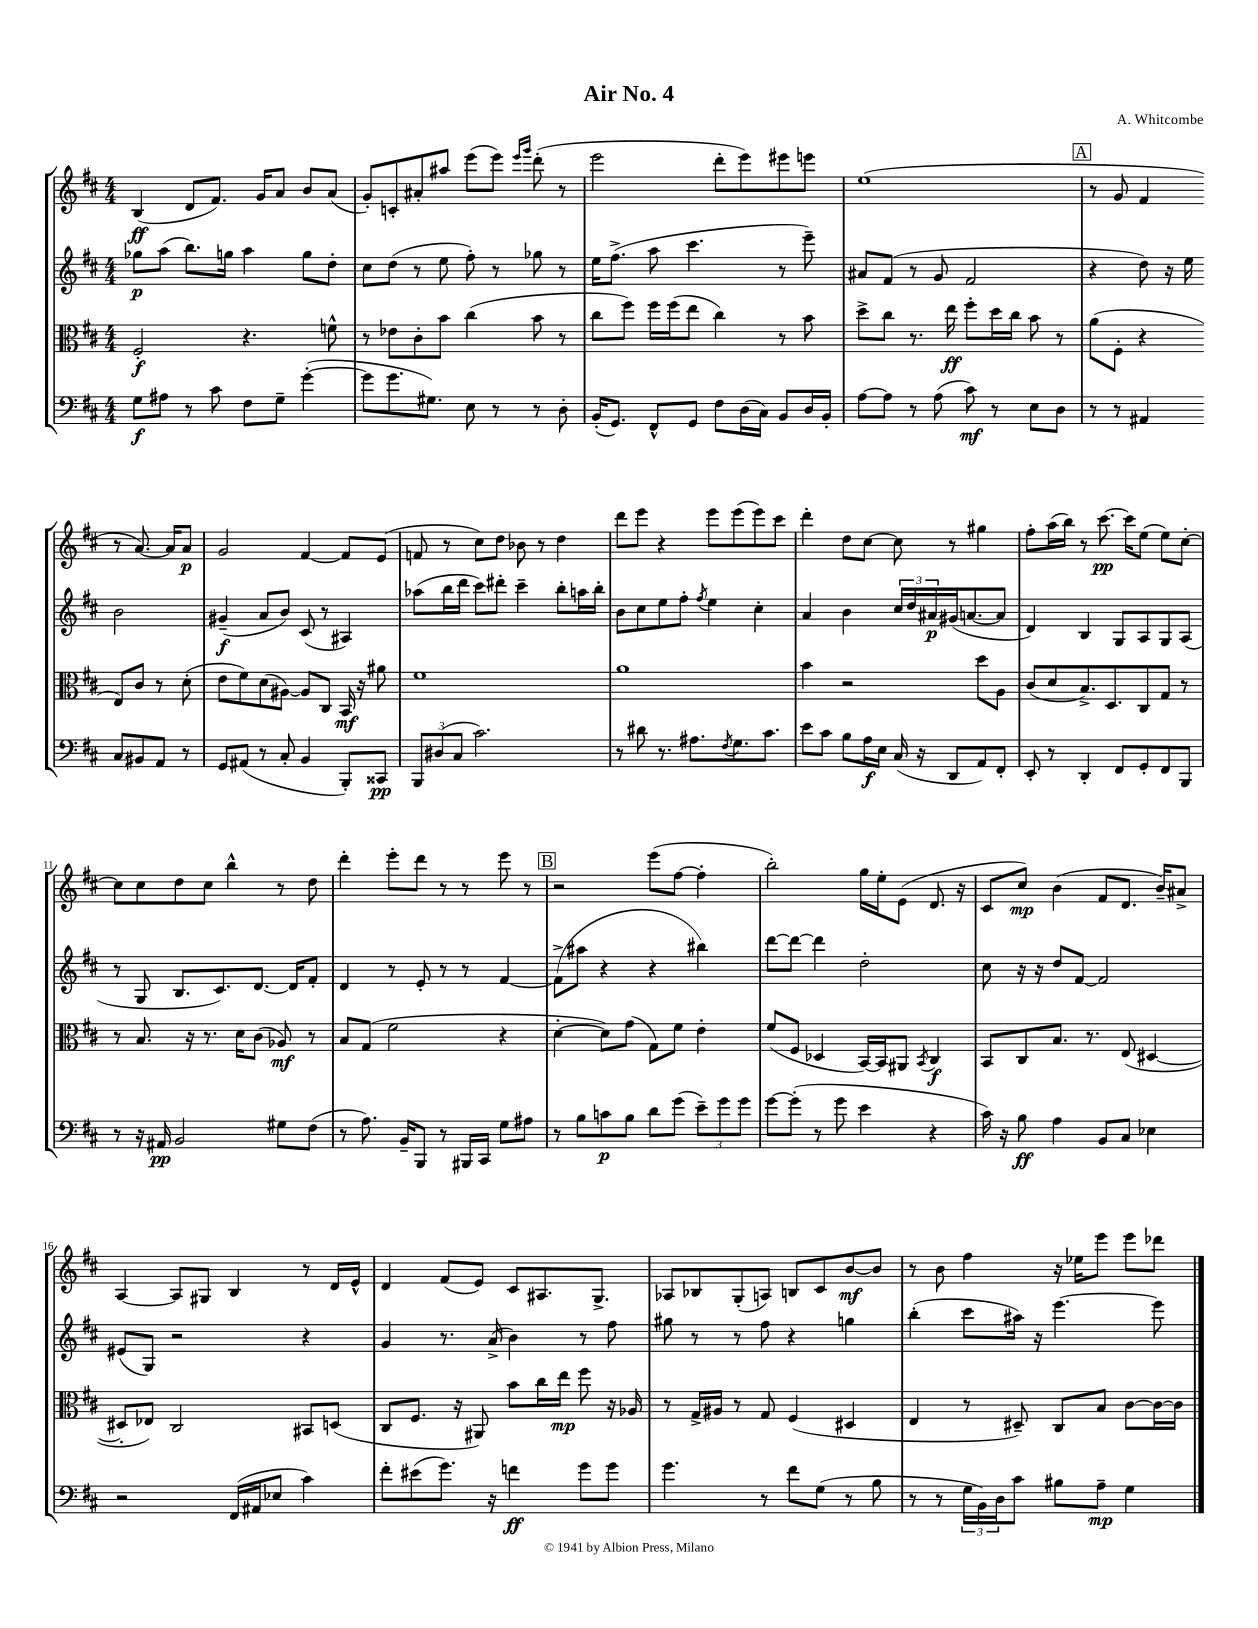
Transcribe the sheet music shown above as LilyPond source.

\header { title = "Air No. 4" composer = "A. Whitcombe" }
<<
\new StaffGroup <<
\new Staff = "s0" {
    \clef treble \key d \major \numericTimeSignature \time 4/4
    b4\ff( d'8 fis'8.) g'16 a'8 b'8 a'8( |
    g'8-.) c'8-. ais'8-. ais''8 e'''8( e'''8) \grace { e'''16 g'''16 } d'''8-.( r8 |
    e'''2 d'''8-. e'''8) eis'''8 e'''8 |
    e''1( |
    \mark \markup { \box "A" } r8 g'8 fis'4 r8 a'8.~) a'16 a'8\p |
    g'2 fis'4~ fis'8 e'8( |
    f'8 r8 cis''8) d''8 bes'8 r8 d''4 |
    d'''8 e'''8 r4 e'''8 e'''8( e'''8) cis'''8 |
    d'''4-. d''8 cis''8~ cis''8 r8 gis''4 |
    fis''8-. a''16( b''16) r8 cis'''8.~\pp cis'''16 e''8( e''8) cis''8~-. |
    cis''8 cis''8 d''8 cis''8 b''4-^ r8 d''8 |
    d'''4-. e'''8-. d'''8 r8 r8 e'''8 r8 |
    \mark \markup { \box "B" } r2 e'''8( fis''8~ fis''4-. |
    b''2-.) g''16 e''16-. e'8( d'8. r16 |
    cis'8 cis''8\mp) b'4( fis'8 d'8. b'16--) ais'8-> |
    a4~ a8 gis8 b4 r8 d'16 e'16-^ |
    d'4 fis'8( e'8) cis'8 ais8. g8.-> |
    aes8 bes8 g8-.( a8) b8 cis'8 b'8~\mf b'8 |
    r8 b'8 fis''4 r16 ees''16 e'''8 e'''8 des'''8 \bar "|." |
}
\new Staff = "s1" {
    \clef treble \key d \major \numericTimeSignature \time 4/4
    ges''8\p a''8( b''8.) g''16 a''4 g''8 d''8-. |
    cis''8 d''8( r8 e''8 fis''8-.) r8 ges''8 r8 |
    e''16 fis''8.->( a''8 cis'''4. r8 e'''8--) |
    ais'8 fis'8( r8 g'8 fis'2 |
    \mark \markup { \box "A" } r4 d''8) r16 e''16 b'2 |
    gis'4--\f( a'8 b'8) cis'8( r8 ais4) |
    aes''8( b''16 d'''16 cis'''8) dis'''8-. cis'''4-- b''8-. a''16 b''16-. |
    b'8 cis''8 e''8 fis''8-. \acciaccatura { fis''8 } e''4 cis''4-. |
    a'4 b'4 \tuplet 3/2 { cis''16 d''16 ais'16\p } gis'16( a'8.~ a'8 |
    d'4) b4 g8 a8 g8 a8( |
    r8 g8 b8. cis'8.) d'8.~ d'16 fis'8-. |
    d'4 r8 e'8-. r8 r8 fis'4~ |
    \mark \markup { \box "B" } fis'8->( ais''8 r4 r4 bis''4) |
    d'''8~ d'''8~ d'''4 d''2-. |
    cis''8 r16 r16 d''8 fis'8~ fis'2 |
    eis'8( g8) r2 r4 |
    g'4 r8. a'16->( b'4) r8 fis''8 |
    gis''8 r8 r8 fis''8 r4 g''4 |
    b''4-.( cis'''8 ais''16) r16 e'''4.~ e'''8 \bar "|." |
}
\new Staff = "s2" {
    \clef alto \key d \major \numericTimeSignature \time 4/4
    fis2-.\f r4. f'8-^ |
    r8 ees'8 cis'8-. b'8 cis''4( b'8 r8 |
    cis''8 fis''8) fis''16 fis''16( e''8 cis''4) r8 b'8 |
    d''8-> cis''8 r8. e''16\ff fis''8-. d''16 cis''16 b'8 r8 |
    \mark \markup { \box "A" } a'8( fis8-. r4 e8) cis'8 r8 d'8-.( |
    e'8 fis'8) d'8( ais8~) ais8 cis8 b,16\mf r16 ais'8 |
    fis'1 |
    a'1 |
    b'4 r2 d''8 a8 |
    cis'8( d'8 b8.->) d8. cis8 g8 r8 |
    r8 b8. r16 r8. d'16 cis'8( aes8\mf) r8 |
    b8 g8( fis'2 r4 |
    \mark \markup { \box "B" } d'4~-. d'8) g'8( g8) fis'8 e'4-. |
    fis'8( fis8 des4 b,16~) b,16 ais,8 \acciaccatura { b,8 } cis4\f |
    b,8 cis8 b8. r8. e8( dis4~ |
    dis8-. ees8) cis2 bis,8 d8( |
    cis8 fis8. r16 ais,8) b'8 cis''16 e''16\mp fis''8 r16 aes16 |
    r8 g16-> ais16 r8 g8 fis4( dis4 |
    e4 r8 dis8--) cis8 b8 cis'8~ cis'16~ cis'16 \bar "|." |
}
\new Staff = "s3" {
    \clef bass \key d \major \numericTimeSignature \time 4/4
    g8\f ais8 r8 cis'8 fis8 g8-- g'4~-.( |
    g'8 g'8. gis8.) e8 r8 r8 d8-. |
    b,16-.( g,8.) fis,8-^ g,8 fis8 d16( cis16) b,8 d16 b,16-. |
    a8~ a8 r8 a8( cis'8\mf) r8 e8 d8 |
    \mark \markup { \box "A" } r8 r8 ais,4 cis8 bis,8 ais,8 r8 |
    g,8 ais,8( r8 cis8-. b,4 b,,8-.) cisis,8\pp |
    \tuplet 3/2 { b,,8 dis8( cis8 } cis'2.) |
    r8 dis'8 r8. ais8. \acciaccatura { fis8 } g8. cis'8. |
    e'8 cis'8 b8 a16\f e16 cis16( r16 d,8 a,8) fis,8-. |
    e,8-. r8 d,4-. fis,8 g,8-. fis,8 b,,8 |
    r8 r16 ais,16\pp b,2 gis8 fis8( |
    r8 a8.) b,16-- b,,8 r8 bis,,16 cis,16 g8 ais8 |
    \mark \markup { \box "B" } r8 b8 c'8\p b8 d'8 g'8( \tuplet 3/2 { e'8--) g'8 g'8 } |
    g'8~ g'8-.( r8 g'8 e'4 r4 |
    cis'16) r16 b8\ff a4 b,8 cis8 ees4 |
    r2 fis,16( ais,16 ees8 cis'4) |
    fis'8-. eis'8( g'8.) r16 f'4\ff g'8 g'8 |
    g'4. r8 fis'8 g8( r8 b8 |
    r8 r8 \tuplet 3/2 { g16 b,16) d16 } cis'8 bis8 a8--\mp g4 \bar "|." |
}
>>
>>
